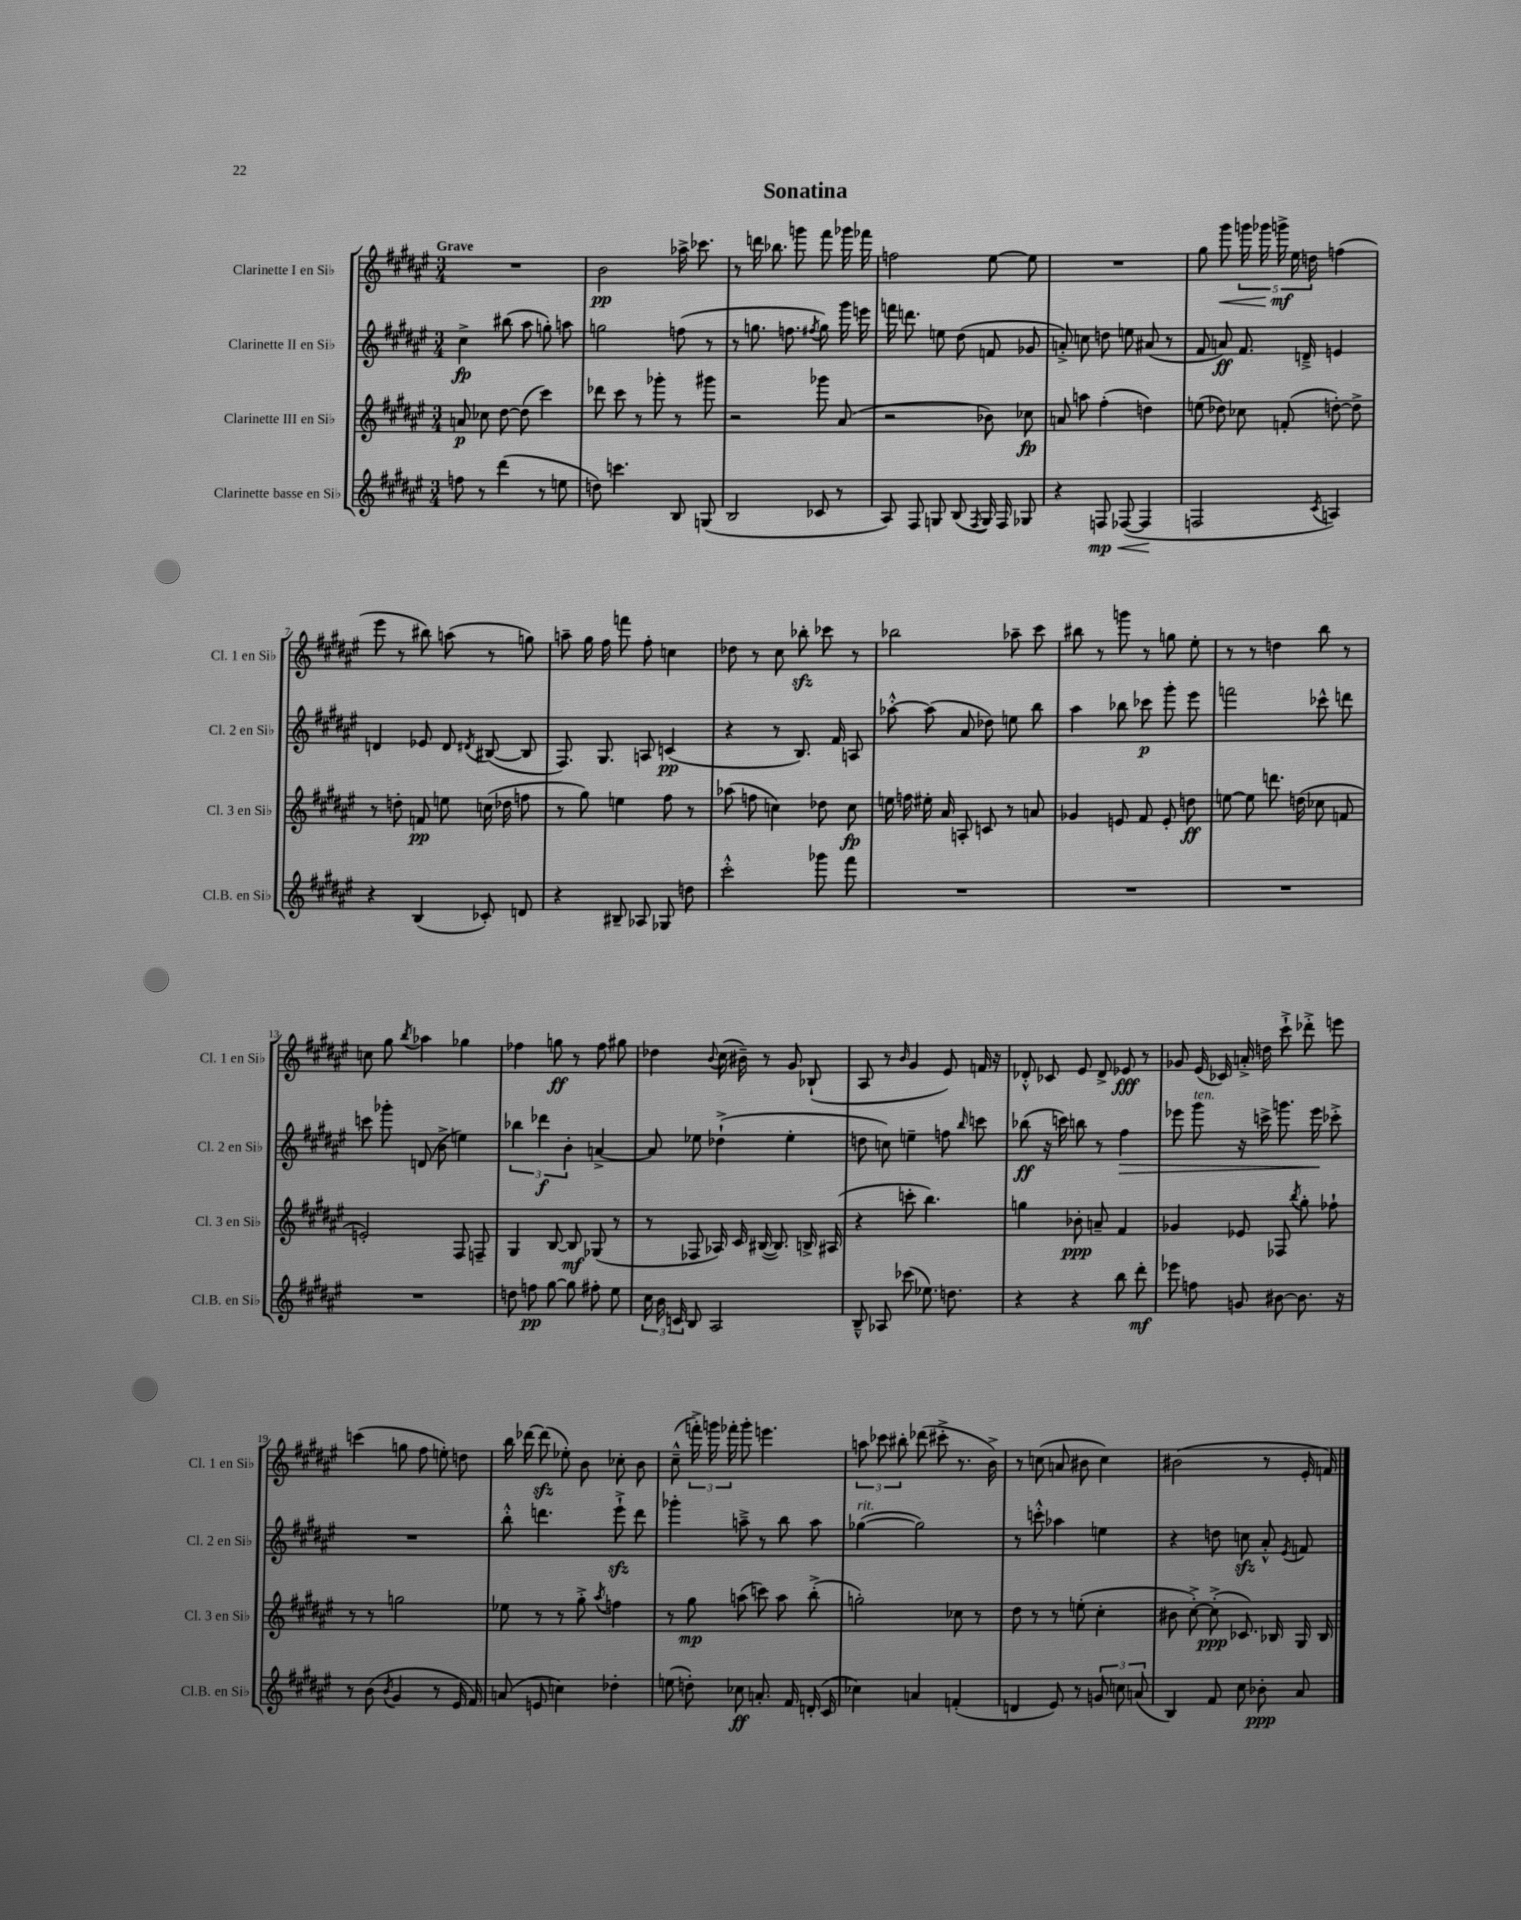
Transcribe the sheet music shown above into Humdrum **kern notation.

**kern	**kern	**kern	**kern
*staff4	*staff3	*staff2	*staff1
*clefG2	*clefG2	*clefG2	*clefG2
*k[f#c#g#d#a#e#]	*k[f#c#g#d#a#e#]	*k[f#c#g#d#a#e#]	*k[f#c#g#d#a#e#]
*M3/4	*M3/4	*M3/4	*M3/4
8ff	8a	4cc#^	2.r
8r	8cc-	.	.
(4ddd#	[8dd#	(8bb#	.
.	(8dd#]	8aa#	.
8r	4ccc#)	8gg')	.
8ee	.	8aa	.
=	=	=	=
8dd)	8ddd-	2gg	2b
4.ccc	8ccc#	.	.
.	8r	.	.
.	8ggg-'	.	.
8B	8r	(8ff	16aa-^
.	.	.	8.ccc-
(8G	8ggg#	8r	.
=	=	=	=
2B	2r	8r	8r
.	.	8.gg	16ddd
.	.	.	8.bb-
.	.	8.ff	.
.	.	.	8ggg
.	.	8qff#	.
8c-	8ggg-	8gg)	8fff#
8r	(8a#	16ggg#	16ggg-
.	.	16eee	16fff-
=	=	=	=
8A#)	2r	16fff	2ff
.	.	8.ddd	.
8F#	.	.	.
8G	.	8ee	.
(8B	.	(8dd#	.
8qF#	.	.	.
16G)	8b-)	8f	[8ee#
16F#	.	.	.
8G-	8cc-	8g-	8ee#]
=	=	=	=
4r	8a	8a'^)	2.r
.	8aa	8cc	.
8F	(4ff#'	8dd	.
([8F-	.	8ee	.
4F-]	4dd)	(8a#	.
.	.	8r	.
=	=	=	=
2F	(8ee	8f#	8gg#
.	8dd-)	8a)	8ggg#
.	8cc-	8.f#	20ggg
.	.	.	20ggg-
.	.	.	20ggg^
.	(8f'	.	.
.	.	.	20ee#
.	.	16d~^	.
.	.	.	20dd
8qc#	.	.	.
4A)	[8dd')	4e	(4ff
.	8dd^]	.	.
=	=	=	=
4r	8r	4d	8eee#
.	8dd'	.	8r
(4B	8f	8e-	8bb#)
.	8ee	8d	(8aa
.	.	8qd#	.
8c-')	(16cc	([8B#	8r
.	16dd-	.	.
8d	8ff	8B#]	8gg)
=	=	=	=
4r	8r	8.F#)	8aa~
.	8gg#)	.	16gg#
.	.	8.G#	16ff#
8B#~	4ee	.	8fff
8A-	.	8A	8ff#'
8G-	8ff#	(4c	4cc
8dd	8r	.	.
=	=	=	=
2ccc#'^^	(8aa-	4r	8dd-
.	8ff	.	8r
.	4cc)	8r	8cc#
.	.	8.B)	8bb-'
8ggg-	8dd-	.	8ccc-
.	.	16f#	.
8fff#	8cc	8A	8r
=	=	=	=
2.r	16ee	[8aa-'^^	2bb-
.	16ff	.	.
.	16ee#'	(8aa-]	.
.	16a#	.	.
.	8A'	8a#	.
.	8c	8dd-)	.
.	8r	8ee	8aa-~
.	8a	8bb	8ccc#
=	=	=	=
2.r	4g-	4aa#	8bb#
.	.	.	8r
.	8e	8bb-	8ggg
.	8f#	8ccc-	8r
.	8e'	8ggg#'	8gg
.	8dd	8eee#	8ee#'
=	=	=	=
2.r	[8ee	2fff	8r
.	8ee]	.	8r
.	8.ddd	.	4dd
.	(16dd	.	.
.	8cc-	8ccc-^^	8bb
.	8f	8ddd	8r
=	=	=	=
2.r	2e')	8ccc	8cc
.	.	8ggg-'	8gg#
.	.	.	8qbb
.	.	(8d	4aa-
.	.	8b^	.
.	8F#	4ee)	4gg-
.	8F~	.	.
=	=	=	=
8dd	4G#	6bb-	4ff-
8ff	.	.	.
.	.	6ddd-	.
[8gg#	[8B	.	8gg
.	.	6b'	.
8gg#]	8B]	.	8r
8ff#'	(8G-	[4a^	8ff-
8ee#	8r	.	8gg#
=	=	=	=
24cc#	8r	8a]	4dd-
24b	.	.	.
24c	.	.	.
8B	8F-	8ee-	.
.	.	.	8qqb
2A#	16A-)	(4dd-`^	(16cc#
.	16c#	.	16b#~)
.	([16B#	.	8r
.	8.B#])	.	.
.	.	4ee-'	8g#
.	16B^	.	(8B-`
.	(16A#	.	.
=	=	=	=
8B~^^	4r	8dd	8A#
8A-	.	8cc)	8r
.	.	.	16qqb
(8ccc-	8ccc'	4ee~	4g#
8.ee-)	4.bb)	.	.
.	.	8ff	8e#)
8.dd	.	.	.
.	.	16qqbb	.
.	.	8ccc	16f
.	.	.	16r
=	=	=	=
4r	4gg	(8bb-	8d-'^^
.	.	16r	8c-
.	.	16ccc)	.
4r	8b-'	8bb	8e#
.	8a~	8r	8d-^
8bb	4f#	4ff#	8e-
8ddd#'	.	.	8r
=	=	=	=
8eee-	4g-	8eee-	8g-
8ff	.	8ggg#	(16e#
.	.	.	16c-)
8g	8e-	16r	16a'^
.	.	16ccc^	16dd
[8b#	8F-	8.ggg	8ccc#`^
.	8qbb	.	.
8.b#]	8gg#'	.	8ddd-'^
.	.	16eee-	.
.	8ff-`	8ccc-'^	8eee
16r	.	.	.
=	=	=	=
8r	8r	2.r	(4ccc
(8b	8r	.	.
8qb	.	.	.
4g#	2gg	.	8gg
.	.	.	8ff#
8r	.	.	8ee')
16e#	.	.	8dd
16f#)	.	.	.
=	=	=	=
(8a	8ee-	8bb'^^	16bb
.	.	.	[16ddd-
8e	8r	4.ddd	(8ddd-]
4cc)	8r	.	8ee-')
.	8gg#'^	.	8b
.	8qaa#	.	.
4dd-'	4ff	8eee#`^	8cc-'
.	.	8ddd	8b
=	=	=	=
(8ee	8r	4ggg-'	(8cc#~^^
8dd')	8gg#	.	24fff'^)
.	.	.	24ggg
.	.	.	24fff-'
8cc-	(8aa	8aa~^	8ggg'
8.a'	8ccc)	8r	4.eee
.	8aa	8bb	.
16f#	.	.	.
(16d'	(8bb'^	8aa	.
16c#	.	.	.
=	=	=	=
4cc-)	2gg')	([4gg-	12aa
.	.	.	12ccc-
.	.	.	12bb#'
4a	.	2gg-])	(8ddd-
.	.	.	8ccc#'^
(4f'	8cc-	.	8.r
.	8r	.	.
.	.	.	16b^)
=	=	=	=
4d	8dd#	8r	8r
.	8r	8ccc'^^	(8cc
8e#)	8r	4aa-	8a
8r	(8ee'	.	8b#
12g	4cc#'	4ee	4cc)
12cc	.	.	.
(12a	.	.	.
=	=	=	=
4B)	8b#	4r	(2b#
.	[8cc#'^)	.	.
8f#	(8cc#'^]	8dd	.
8cc#	8.c-)	8cc	.
8b-'	.	8a#'^^	8r
.	16B-	.	.
.	.	8qe#	.
8a#	16G#	8f	16e#'
.	16B-	.	16f)
==	==	==	==
*-	*-	*-	*-
